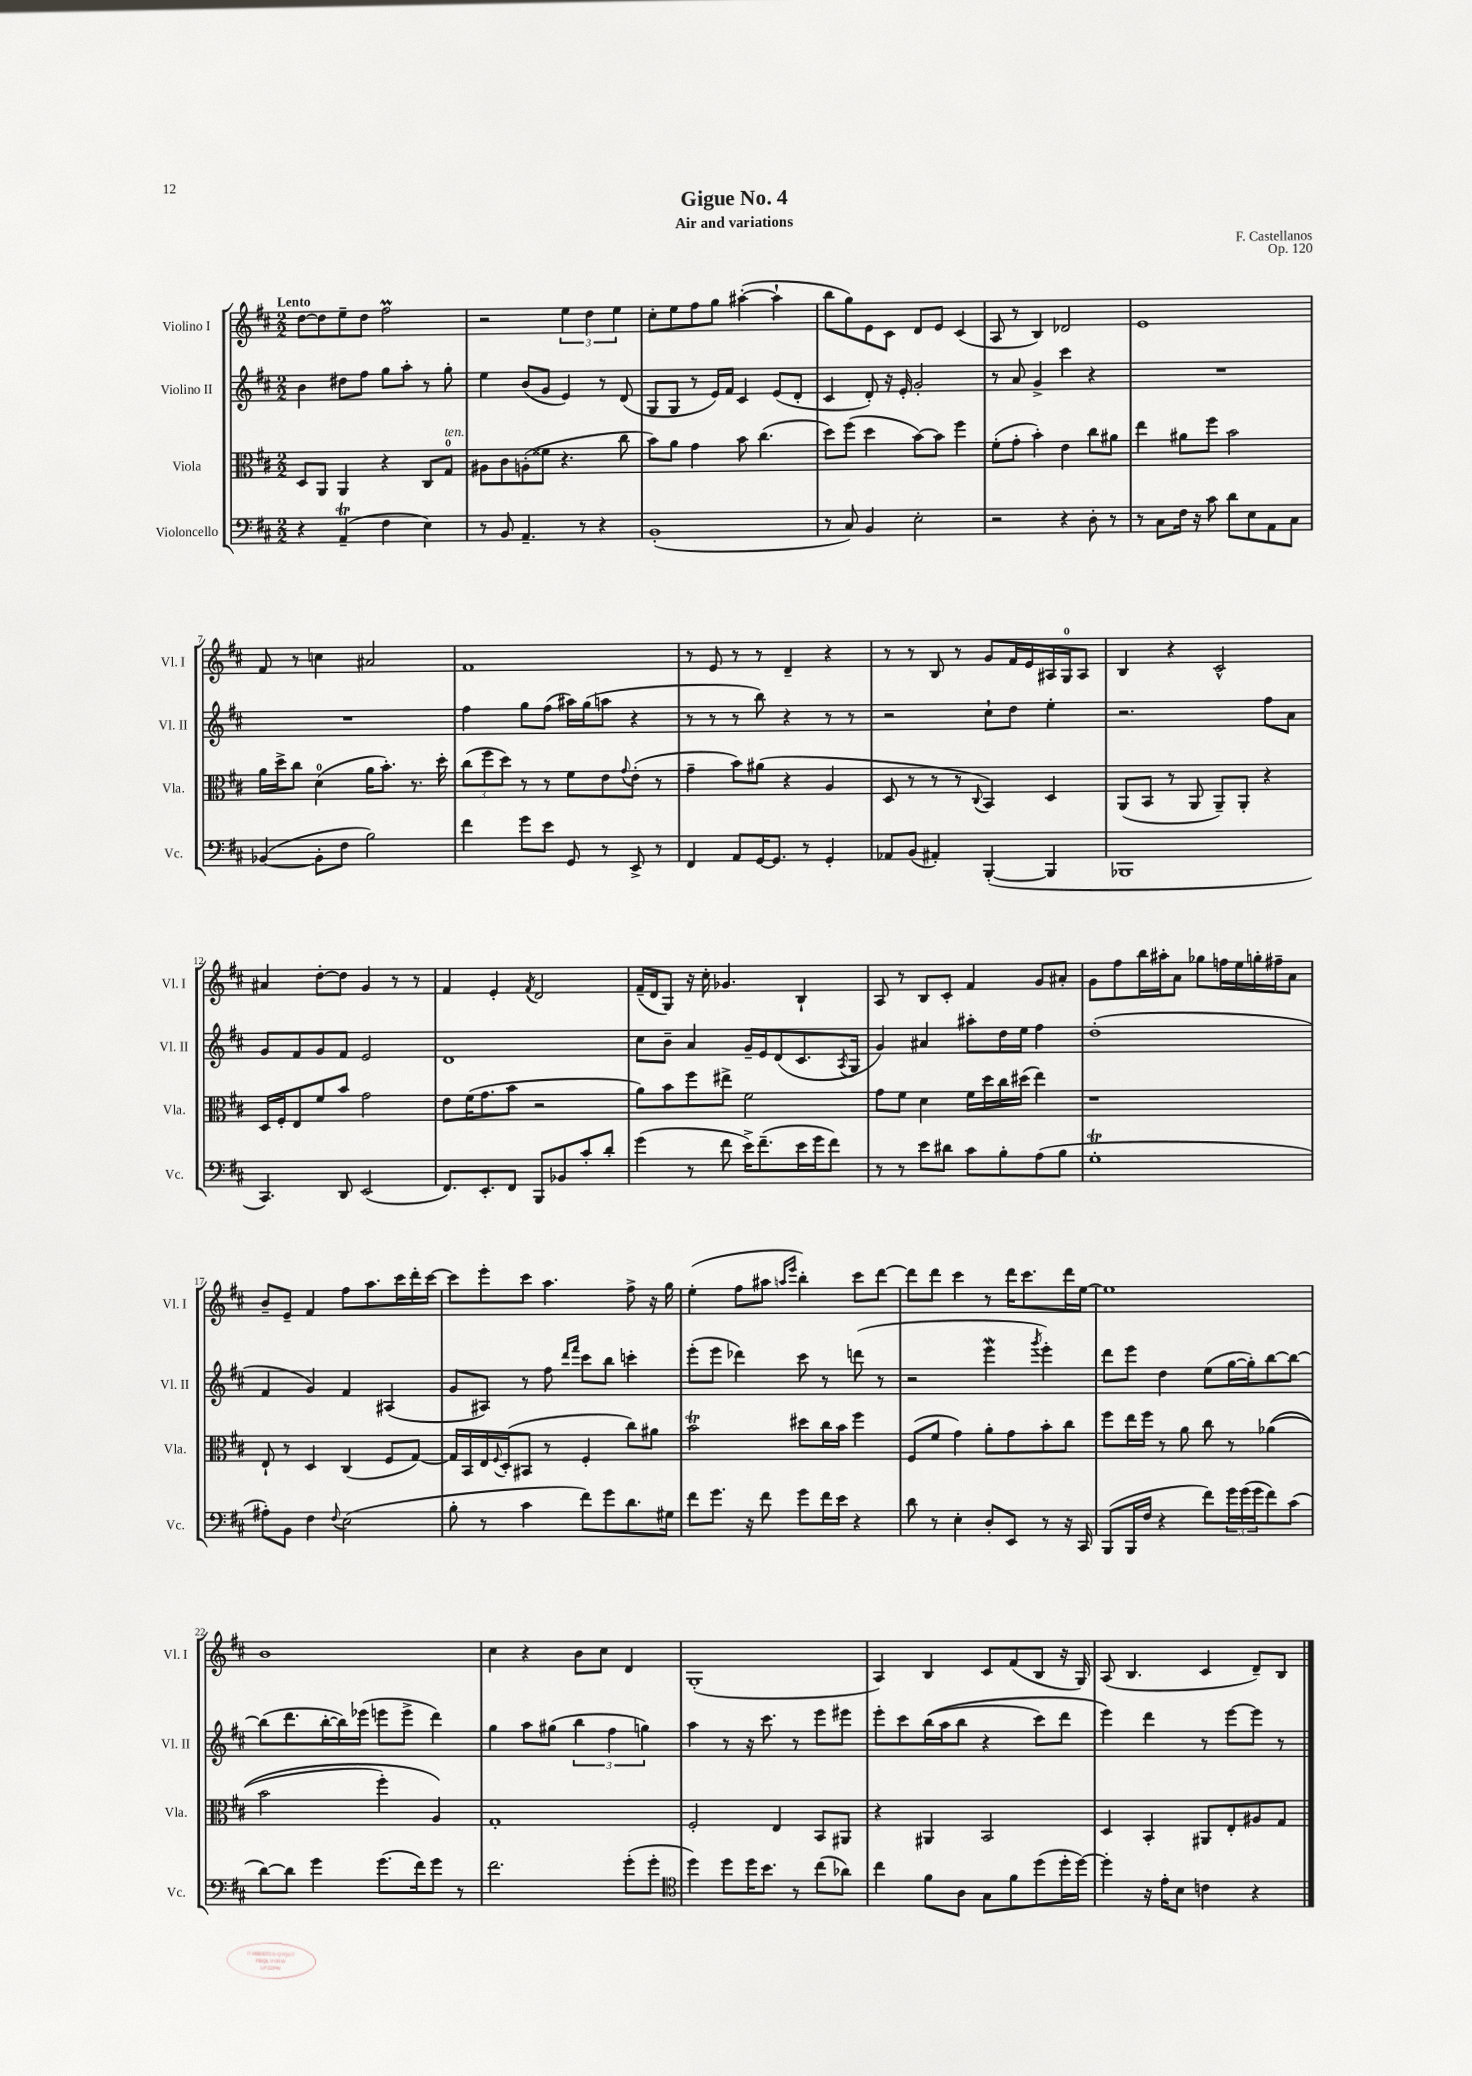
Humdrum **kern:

**kern	**kern	**kern	**kern
*part4	*part3	*part2	*part1
*staff4	*staff3	*staff2	*staff1
*I"Violoncello	*I"Viola	*I"Violino II	*I"Violino I
*I'Vc.	*I'Vla.	*I'Vl. II	*I'Vl. I
*clefF4	*clefC3	*clefG2	*clefG2
*k[f#c#]	*k[f#c#]	*k[f#c#]	*k[f#c#]
*M2/2	*M2/2	*M2/2	*M2/2
=1	=1	=1	=1
!	!	!	!LO:TX:a:B:t=Lento
4r	8D/L	4b\	[8dd\L
.	8AA/J	.	8dd\]
(4AAT~/	4AA/	8dd#X\L	8ee~\
.	.	8ff#\J	8dd\J
4F#\	4r	8gg\L	2ff#m\
.	.	8aa'\J	.
4E\)	8C#/L	8r	.
!	!LO:TX:a:i:t=ten.	!	!
.	8G/J	8gg'\	.
=2	=2	=2	=2
8r	8A#X\L	4ee\	2r
8BB/	8c#\	.	.
4.AA~/	(8An'\	(8b/L	.
.	8f##X\J	8g/J	.
.	4.r	4e/)	6ee\
8r	.	.	.
.	.	.	6dd\
4r	.	8r	.
.	.	.	6ee\
.	8cc#\	(8d/	.
=3	=3	=3	=3
(1BB'	8b\L)	8G/L	8cc#'\L
.	8a\J	8G/J	8ee\
.	4g\	8r	8ff#\
.	.	16e/LL)	8gg\J
.	.	16f#/JJ	.
.	8b\	4c#/	([4aa#X'\
.	(4.cc#\	.	.
.	.	(8e/L	4aa#`\]
.	.	8d'/J	.
=4	=4	=4	=4
8r	8dd\L)	4c#/	8bb\L
8C#/)	(8ff#\J	.	8gg\)
4BB/	4dd\	8d'/)	8e\
.	.	16r	8c#\J
.	.	16e'/	.
2E'\	[8b\L)	2g'/	8d/L
.	8b\J]	.	8e/J
.	4ff#\	.	(4c#/
=5	=5	=5	=5
2r	(8f#'\L	8r	8A/
.	8g'\J	8a/	8r
.	4b'\)	4g^/	4B/)
4r	4e\	4ccc#\	2d-X/
8D'\	8cc#\L	4r	.
8r	8a#X\J	.	.
=6	=6	=6	=6
8r	4ee\	1r	1e
8C#\L	.	.	.
16F#\Jk	8a#X\L	.	.
16r	.	.	.
8c#\	8ff#\J	.	.
8d\L	2b\	.	.
8E\	.	.	.
8AA\	.	.	.
8C#\J	.	.	.
!!LO:LB:g=z
=7	=7	=7	=7
([4BB-X/	16a\LL	1r	8f#/
.	16dd^\J	.	.
.	8cc#\J	.	8r
8BB-'\L]	(4d\	.	4ccn\
8F#\J	.	.	.
2B\)	16a\KL	.	2a#X/
.	8.b'\J)	.	.
.	8.r	.	.
.	16dd'\	.	.
=8	=8	=8	=8
4f#\	(12cc#\L	4ff#\	1f#
.	12ff#\	.	.
.	12dd\J)	.	.
8g\L	8r	8gg\L	.
8e\J	8r	(8ff#\J	.
8GG/	8f#\L	16aa#X\LL)	.
.	.	(16gg\J	.
8r	8e\	8aan\J	.
.	8qqg/	.	.
8EE^/	(8e'\J	4r	.
8r	8r	.	.
=9	=9	=9	=9
4FF#/	4g~\	8r	8r
.	.	8r	8e/
8AA/L	8b\L)	8r	8r
[16GG/K	(8a#X\J	8bb\)	8r
8.GG/J]	.	.	.
.	4r	4r	4d~/
8r	.	.	.
4GG'/	4A/	8r	4r
.	.	8r	.
=10	=10	=10	=10
8AA-X/L	8D/	2r	8r
(8BB/J	8r	.	8r
4AA#X'/)	8r	.	8B/
.	8r	.	8r
.	8qqC#/	.	.
([4BBB'/	4BB/)	8cc#`\L	8g/L
.	.	8dd\J	16f#/L
.	.	.	16e/
4BBB/]	4D/	4ee'\	16A#X/
.	.	.	16G/J
.	.	.	8A#/J
=11	=11	=11	=11
1BBB-X	(8AA/L	2.r	4B/
.	8BB/J	.	.
.	8r	.	4r
.	8AA/	.	.
.	8AA~/L)	.	2c#^^/
.	8AA'/J	.	.
.	4r	8ff#\L	.
.	.	8a\J	.
!!LO:LB:g=z
=12	=12	=12	=12
4.CC#/)	16D/LL	8g/L	4a#X/
.	16F#'/J	.	.
.	8E/	8f#/	.
.	8f#/	8g/	[8dd'\L
8DD/	8b/J	8f#/J	8dd\J]
(2EE/	2g\	2e/	4g/
.	.	.	8r
.	.	.	8r
=13	=13	=13	=13
8.FF#/L)	8e\L	1d	4f#/
.	(16f#\K	.	.
8.EE'/	8.g\	.	.
.	.	.	4e'/
8FF#/J	8b\J	.	.
.	.	.	8qf#/
8BBB/L	2r	.	2d/
8BB-X/	.	.	.
8c#'/	.	.	.
8d'/J	.	.	.
=14	=14	=14	=14
(4g\	8a\L)	8cc#\L	(16f#~/LL
.	.	.	16d/J
.	8b\	8b~\J	8G/J)
8r	8ff#\	4a/	16r
.	.	.	16cc#'\
8f#\	8ee#X^\J	.	4.g-X/
16e^\KL)	2f#\	16g~/LL	.
(8.f#~\	.	16e/J	.
.	.	(8d/	.
16e\L	.	8.c#/	4B`/
16g\J	.	.	.
8f#\J)	.	.	.
.	.	8qA/	.
.	.	16G/Jk	.
=15	=15	=15	=15
8r	8g\L	4g/)	8A/
8r	8f#\J	.	8r
8e\L	4d\	4a#X/	8B/L
8d#X\J	.	.	8c#'/J
8c#\L	16f#\LL	8aa#X'\L	4f#/
.	16dd\	.	.
8B'\	16cc#\	16dd\L	.
.	(16dd#X\JJ	16ee\JJ	.
(8A\	4ee\)	4ff#\	8g/L
8B\J	.	.	8a#X'/J
=16	=16	=16	=16
1GT'	1r	(1dd'	8g\L
.	.	.	8ff#\
.	.	.	16bb\L
.	.	.	16aa#X'\J
.	.	.	8a\J
.	.	.	8gg-X\L
.	.	.	16ffn\L
.	.	.	16ee\
.	.	.	16ggn'\
.	.	.	16ff#X~\J
.	.	.	8a\J
!!LO:LB:g=z
=17	=17	=17	=17
8A#X'\L)	8E`/	4f#/	8b~/L
8BB\J	8r	.	8e~/J
4F#\	4D/	4g/)	4f#/
8qqF#/	.	.	.
(2E\	(4C#/	4f#/	8ff#\L
.	.	.	8.aa\
.	8F#/L	(4A#X/	.
.	.	.	16ccc#\L
.	[8G/J)	.	16ddd'\
.	.	.	[16ccc#\JJ
=18	=18	=18	=18
8B'\	16G/LL]	8g/L	8ccc#\L]
.	16BB/	.	.
8r	16E/	8A#X/J)	8eee'\
.	8qqF#/	.	.
.	(16D'/J	.	.
4c#\	8BB#X/J	8r	8ccc#\J
.	8r	8ff#\	4.aa\
.	.	16qqddd/LL	.
.	.	16qqfff#/JJ	.
8f#\L)	4F#'/	8ccc#\L	.
8g\	.	8bb\J	.
8.d\	8cc#\L)	4cccn'\	8ff#^\
.	8a#X\J	.	16r
16G#X\Jk	.	.	16gg\
=19	=19	=19	=19
8f#\L	2bT\	(8eee'\L	(4ee'\
8.g\J	.	8eee\J	.
.	.	4ddd-X\)	8ff#\L
16r	.	.	.
8f#\	.	.	8aa#X\J
.	.	.	16qqaan/LL
.	.	.	16qqeee/JJ
8g\L	8dd#X\L	8ccc#\	4bb'\)
16f#\L	16cc#\L	8r	.
16e\JJ	16b\JJ	.	.
4r	4ff#\	(8dddn\	8ccc#\L
.	.	8r	[8ddd\J
=20	=20	=20	=20
8d\	(8F#/L	2r	8ddd\L]
8r	8f#/J	.	8ddd\J
4E'\	4g\)	.	4ccc#\
8D'/L	8a'\L	4eeeW\	8r
8EE/J	8g\	.	16ddd\KL
.	.	.	8.ccc#\
.	.	8qggg/	.
8r	8b'\	4eee'\)	.
16r	8cc#\J	.	16ddd\L
16CC#/	.	.	[16ee\JJ
=21	=21	=21	=21
(8BBB/L	8ff#\L	8ddd\L	1ee]
16BBB/L	16ee\L	8eee\J	.
16F#/JJ	16ff#\JJ	.	.
4r	8r	4dd\	.
.	8a\	.	.
8f#\L)	8cc#\	(8ee\L	.
24g\L	8r	[16gg\L	.
(24g\	.	.	.
.	.	16gg'\J])	.
24g\J	.	.	.
8f#\)	((4a-X\	[8bb\	.
(8c#\J	.	8bb\J_	.
!!LO:LB:g=z
=22	=22	=22	=22
[8d\L)	2b\	(8bb\L]	1b
8d\J]	.	8.ddd\	.
4g\	.	.	.
.	.	[16bb'\L	.
.	.	16bb\])	.
.	.	(16eee-X\JJ	.
(8.g\L	4ff#'\)	8eeen\L	.
.	.	8eee^\J	.
16f#\k)	.	.	.
8g\J	4A/)	4ddd\)	.
8r	.	.	.
=23	=23	=23	=23
2.f#\	1G'	4gg\	4cc#\
.	.	8aa\L	4r
.	.	(8gg#X\J	.
.	.	6bb\	8b\L
.	.	.	8cc#\J
.	.	6ff#\	.
(8g'\L	.	.	4d/
.	.	6ggn\)	.
8g'\J	.	.	.
=24	=24	=24	=24
*clefC4	*	*	*
4dd\)	2F#'/	4aa\	(1G'
8dd\L	.	8r	.
16dd\K	.	16r	.
8.b\J	.	8.ccc#\	.
.	4E/	.	.
8r	.	8r	.
(8cc#\L	8BB/L	8eee\L	.
8a-X\J)	8AA#X/J	8eee#X\J	.
=25	=25	=25	=25
4cc#\	4r	8eee'\L	4A/)
.	.	8ccc#\	.
8f#\L	4AA#X/	((16bb\L	4B/
.	.	16aa\J	.
8A\J	.	8bb\J	.
8G\L	2BB/	4r	8c#/L
8f#\	.	.	(8f#/
(8dd\	.	8ccc#\L)	8B/J
16dd'\L	.	8ddd\J	16r
[16dd\JJ)	.	.	16G/)
=26	=26	=26	=26
4dd'\]	4D/	4eee\)	(8A/
.	.	.	4.B/
16r	4BB'/	4ddd\	.
16e'\KL	.	.	.
8B\J	.	.	.
4cn\	8AA#X/L	8r	4c#/
.	8E'/	[8eee\L	.
4r	8A#X/	8eee\J]	8d~/L)
.	8G/J	8r	8B/J
==	==	==	==
*-	*-	*-	*-
